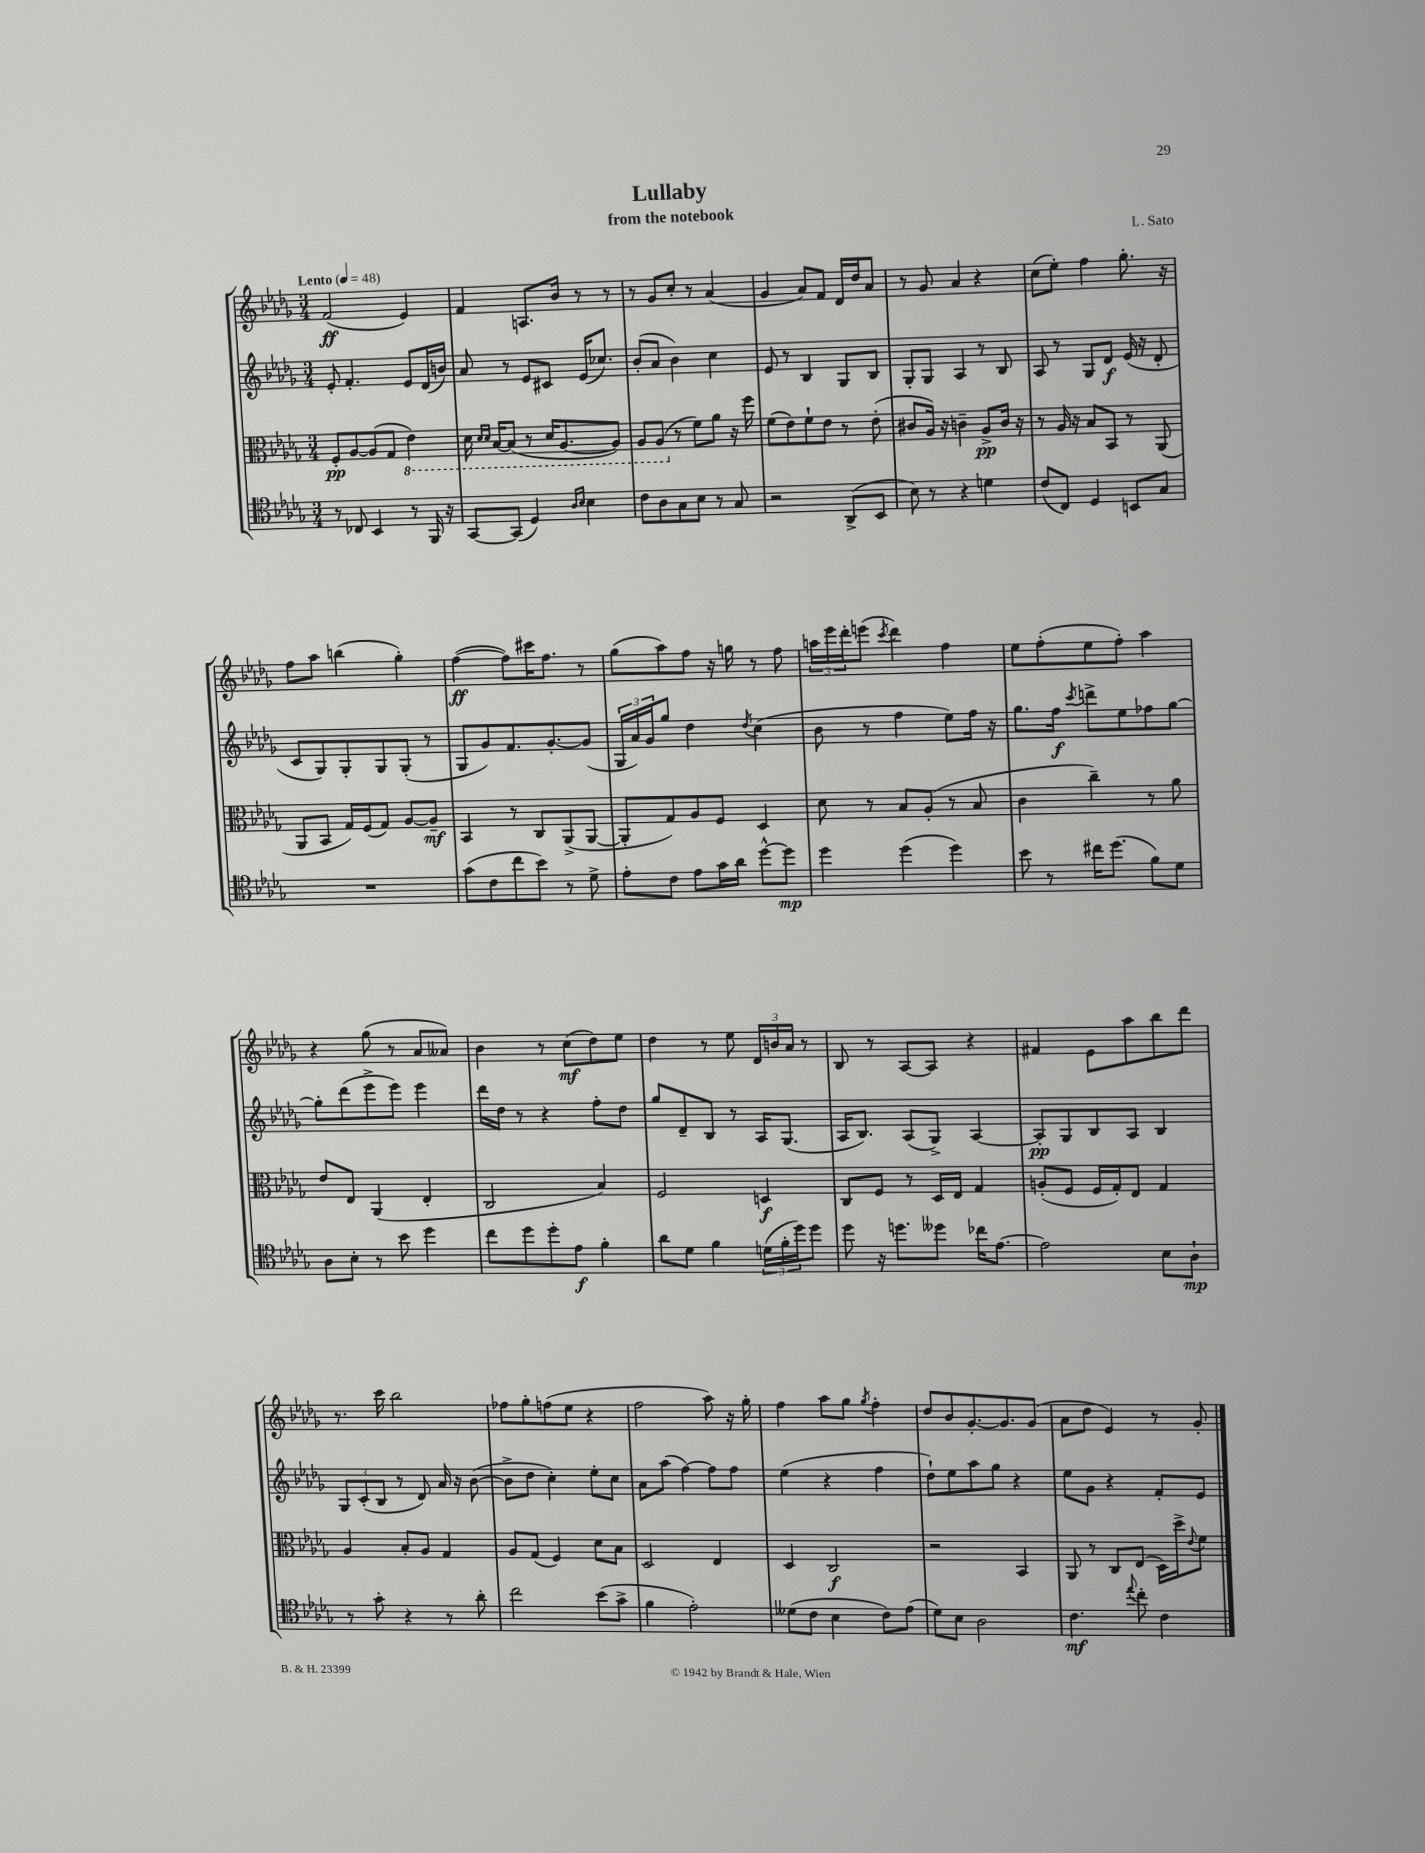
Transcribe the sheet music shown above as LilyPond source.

\header { title = "Lullaby" composer = "L. Sato" subtitle = "from the notebook" }
<<
\new StaffGroup <<
\new Staff = "s0" {
    \clef treble \key des \major \numericTimeSignature \time 3/4 \tempo "Lento" 4 = 48
    f'2\ff( ees'4) |
    f'4 a8. bes'16 r8 r8 |
    r8 ges'8 c''8-. r8 aes'4( |
    ges'4 aes'8) f'8 des'16 des''16 aes'8 |
    r8 ges'8 aes'4 r4 |
    c''8( ees''8-.) f''4 ges''8.-. r16 |
    f''8 aes''8 b''4( ges''4-.) |
    f''4~\ff( f''8) cis'''16 f''8. r8 |
    ges''8( aes''8) f''8 r16 g''16 r8 f''8 |
    \tuplet 3/2 { a''16 ees'''16 des'''16-. } e'''8( \acciaccatura { c'''8 } des'''4) f''4 |
    ees''8 f''8-.( ees''8 f''8-.) aes''4 |
    r4 ges''8( r8 aes'8 aeses'8) |
    bes'4 r8 c''8\mf( des''8) ees''8 |
    des''4 r8 ees''8 \tuplet 3/2 { des'16 b'16 aes'16 } r8 |
    bes8 r8 aes8~ aes8 r4 |
    fis'4 ees'8 aes''8 bes''8 des'''8 |
    r8. c'''16 bes''2 |
    fes''8 ges''8-. f''8( ees''8 r4 |
    f''2 aes''8) r16 ges''16-. |
    f''4 aes''8 ges''8 \acciaccatura { ges''8 } f''4-. |
    des''8 bes'8 ges'8.~-. ges'8. ges'8( |
    aes'8 des''8 ees'4) r8 ges'8-. \bar "|." |
}
\new Staff = "s1" {
    \clef treble \key des \major \numericTimeSignature \time 3/4
    ees'8-. f'4.-. ees'8 des'16( b'16) |
    aes'8 r8 ees'8 cis'8 ees'16( ces''8.) |
    bes'8-.( aes'8 bes'4) c''4 |
    ees'8 r8 bes4 ges8 bes8 |
    ges8-. ges8 aes4 r8 bes8 |
    aes8 r8 ges8 des'8\f ees'16( r16 des'8-. |
    c'8 ges8) ges8-. ges8 ges8-.( r8 |
    ges8 ges'8) f'8. ges'8.~-. ges'8( |
    \tuplet 3/2 { ges16 aes'16) ges'16 } ges''8 des''4 \acciaccatura { des''8 } c''4( |
    bes'8 r8 f''4 ees''8) f''16 r16 |
    ges''8. f''16\f \acciaccatura { c'''8 } d'''8-> ees''8 fes''8 ges''8~ |
    ges''8-. des'''8( ees'''8-> ees'''8) ees'''4 |
    des'''16 des''16 r8 r4 f''8-. des''8 |
    ges''8 des'8-- bes8 r8 aes16 ges8.( |
    aes16 bes8.) aes8( ges8->) aes4~ |
    aes8-.\pp ges8 bes8 aes8 bes4 |
    \tuplet 3/2 { ges8 c'8-.( bes8 } r8 des'8) aes'16 r16 bes'8~( |
    bes'8-> des''8 c''4-.) ees''8-. c''8 |
    aes'8 aes''8( f''4~) f''8 f''8 |
    ees''4( r4 f''4 |
    des''8-!) ees''8 aes''8 ges''8 r4 |
    ees''8 ges'8 r4 f'8-. ees'8 \bar "|." |
}
\new Staff = "s2" {
    \clef alto \key des \major \numericTimeSignature \time 3/4
    f8-.\pp aes8~ aes8( ges8 \ottava #-1 ees4) |
    des16 \grace { des16 des16 } bes,16~ bes,8( r8 des16 aes,8.~ aes,8) |
    aes,8 aes,8( \ottava #0 r8 f'8) aes'8 r16 f''16 |
    f'8( ees'8) f'8-! ees'8 r8 ees'8-.( |
    cis'8 aes16) r16 c'4-- aes8->\pp c'16 r16 |
    r8 aes16 r16 bes8 bes,8 r8 aes,8( |
    aes,8 bes,8 ges16) f16( ges8) aes8~ aes8--\mf |
    bes,4 r8 c8 aes,8->( aes,8~ |
    aes,8-. ges8) aes8 f8 des4 |
    des'8 r8 bes8 aes8-.( r8 bes8 |
    c'4 c''4--) r8 aes'8 |
    ees'8 ees8 aes,4( ees4-. |
    c2 bes4) |
    f2 d4\f |
    c8 f8 r8 des16 ees16 ges4 |
    a8-.( f8 f16 ges16-.) ees8 ges4 |
    aes4 bes8-. aes8 ges4 |
    aes8 ges8( f4) des'8 bes8 |
    des2 ees4 |
    des4 c2\f |
    r2 bes,4 |
    aes,8 r8 c8 ees8( des16) des''16-> \appoggiatura { ees'8 } f'8 \bar "|." |
}
\new Staff = "s3" {
    \clef tenor \key des \major \numericTimeSignature \time 3/4
    r8 ces8 bes,4 r8 f,16 r16 |
    ges,8~ ges,8( des4) \grace { aes16 bes16 } bes4 |
    c'8 aes8 ges8 bes8 r8 ges8 |
    r2 aes,8->( bes,8 |
    bes8) r8 r4 d'4 |
    c'8( c8) des4 b,8 ges8 |
    R2. |
    ges'8( c'8 c''8 bes'8) r8 des'8-> |
    ees'8-. c'8 ees'8 ges'16 aes'16 des''8~-^ des''8\mp |
    des''4 des''4( des''4) |
    bes'8 r8 cis''16 des''8.( f'8) des'8 |
    aes8 bes8-. r8 bes'8 des''4 |
    c''8 des''8 des''8-. ees'8\f f'4-. |
    aes'8 des'8 f'4 \tuplet 3/2 { d'16( f'16-. des''16) } des''8 |
    des''8 r16 d''8. deses''8 ces''16 ees'8.~ |
    ees'2 bes8 aes8-!\mp |
    r8 ges'8-. r4 r8 aes'8-. |
    c''2 bes'8( ges'8-> |
    f'4 ees'2-.) |
    deses'8( c'8 bes4 c'8) ees'8( |
    des'8) bes8 aes2 |
    c'4.\mf \appoggiatura { ees''8 } c''8-. c'4 \bar "|." |
}
>>
>>
\layout { \context { \Score \remove "Bar_number_engraver" } }
